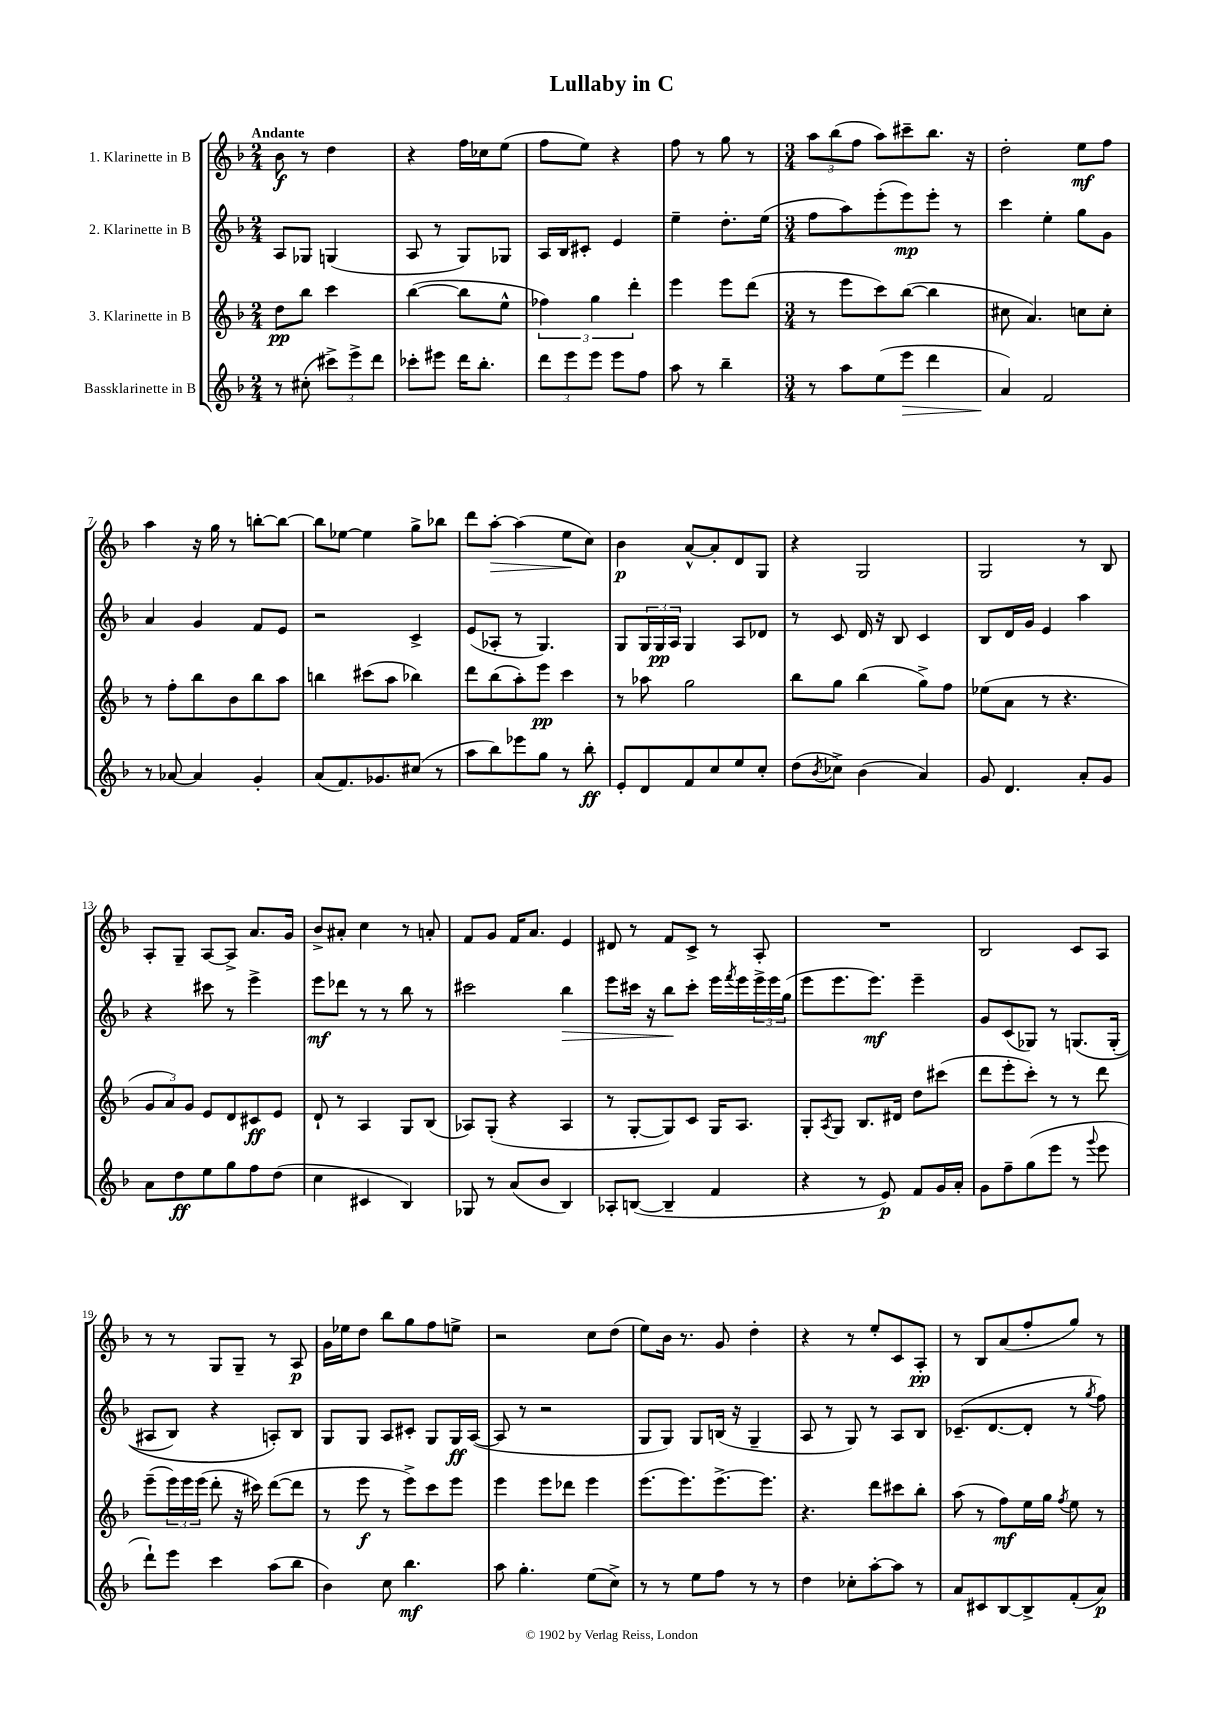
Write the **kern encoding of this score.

**kern	**dynam	**kern	**dynam	**kern	**dynam	**kern	**dynam
*part4	*part4	*part3	*part3	*part2	*part2	*part1	*part1
*staff4	*staff4	*staff3	*staff3	*staff2	*staff2	*staff1	*staff1
*I"Bassklarinette in B	*	*I"3. Klarinette in B	*	*I"2. Klarinette in B	*	*I"1. Klarinette in B	*
*clefG2	*	*clefG2	*	*clefG2	*	*clefG2	*
*k[b-]	*	*k[b-]	*	*k[b-]	*	*k[b-]	*
*M2/4	*	*M2/4	*	*M2/4	*	*M2/4	*
=1	=1	=1	=1	=1	=1	=1	=1
!	!	!	!	!	!	!LO:TX:a:B:t=Andante	!
8r	.	8dd\L	pp	8A/L	.	8b-\	f
(8cc#X'\	.	8bb-\J	.	8G-X/J	.	8r	.
12ccc#X^\L)	.	4ccc\	.	(4Gn/	.	4dd\	.
12eee^\	.	.	.	.	.	.	.
12ddd\J	.	.	.	.	.	.	.
=2	=2	=2	=2	=2	=2	=2	=2
8ccc-X'\L	.	([4bb-\	.	8A/	.	4r	.
8eee#X\J	.	.	.	8r	.	.	.
16ddd\KL	.	8bb-\L]	.	8G/L)	.	16ff\LL	.
8.bb-'\J	.	.	.	.	.	16cc-X\J	.
.	.	8ee^^\J	.	8G-X/J	.	(8ee\J	.
=3	=3	=3	=3	=3	=3	=3	=3
12ddd\L	.	6ff-X\)	.	16A/LL	.	8ff\L	.
.	.	.	.	16B-/J	.	.	.
12eee\	.	.	.	.	.	.	.
.	.	.	.	8c#X'/J	.	8ee\J)	.
12eee\J	.	6gg\	.	.	.	.	.
8eee\L	.	.	.	4e/	.	4r	.
.	.	6ddd'\	.	.	.	.	.
8ff\J	.	.	.	.	.	.	.
=4	=4	=4	=4	=4	=4	=4	=4
8aa\	.	4eee\	.	4ee~\	.	8ff\	.
8r	.	.	.	.	.	8r	.
4bb-~\	.	8eee\L	.	8.dd'\L	.	8gg\	.
.	.	(8ddd\J	.	.	.	8r	.
.	.	.	.	(16ee\Jk	.	.	.
=5	=5	=5	=5	=5	=5	=5	=5
*M3/4	*	*M3/4	*	*M3/4	*	*M3/4	*
8r	.	8r	.	8ff\L	.	12aa\L	.
.	.	.	.	.	.	(12bb-\	.
8aa\L	.	8eee\L	.	8aa\)	.	.	.
.	.	.	.	.	.	12ff\J	.
(8ee\	.	8ccc\)	.	(8eee'\	.	8aa\L)	.
!	!LO:HP:b	!	!	!	!	!	!
8eee\J	>	([8bb-\J	.	8eee\)	mp	8ccc#X~\	.
4ddd\	.	4bb-\]	.	8eee'\J	.	8.bb-\J	.
.	.	.	.	8r	.	.	.
.	.	.	.	.	.	16r	.
=6	=6	=6	=6	=6	=6	=6	=6
4a/)	.	8cc#X\	.	4ccc\	.	2dd'\	.
.	.	4.a/)	.	.	.	.	.
2f/	]	.	.	4ee'\	.	.	.
.	.	8ccn\L	.	8gg\L	.	8ee\L	mf
.	.	8cc'\J	.	8g\J	.	8ff\J	.
!!LO:LB:g=z
=7	=7	=7	=7	=7	=7	=7	=7
8r	.	8r	.	4a/	.	4aa\	.
[8a-X/	.	8ff'\L	.	.	.	.	.
4a-/]	.	8bb-\	.	4g/	.	16r	.
.	.	.	.	.	.	16gg\	.
.	.	8b-\	.	.	.	8r	.
4g'/	.	8bb-\	.	8f/L	.	[8bbn'\L	.
.	.	8aa\J	.	8e/J	.	8bb\J_	.
=8	=8	=8	=8	=8	=8	=8	=8
(8a/L	.	4bbn\	.	2r	.	8bb\L]	.
8.f/)	.	.	.	.	.	[8ee-X\J	.
.	.	(8ccc#X\L	.	.	.	4ee-\]	.
8.g-X/	.	.	.	.	.	.	.
.	.	8aa\J	.	.	.	.	.
(8cc#X/J	.	4bb-X\)	.	4c^/	.	8gg^\L	.
8r	.	.	.	.	.	8bb-X\J	.
=9	=9	=9	=9	=9	=9	=9	=9
8aa\L	.	8ddd\L	.	(8e/L	.	8ddd\L	.
!	!	!	!	!	!	!	!LO:HP:b
8bb-\)	.	(8bb-\	.	8A-X'/J	.	[8aa'\J	>
8eee-X\	.	8aa'\)	.	8r	.	(4aa\]	.
8gg\J	.	8eee\J	pp	4.G/)	.	.	.
8r	.	4ccc\	.	.	.	8ee\L	.
8bb-'\	ff	.	.	.	.	8cc\J)	]
=10	=10	=10	=10	=10	=10	=10	=10
8e'/L	.	8r	.	8G/L	.	4b-\	p
8d/	.	8aa-X\	.	24G/L	.	.	.
.	.	.	.	24G/	pp	.	.
.	.	.	.	24A/JJ	.	.	.
8f/	.	2gg\	.	4G/	.	[8a^^/L	.
8cc/	.	.	.	.	.	8a'/]	.
8ee/	.	.	.	8A/L	.	8d/	.
8cc'/J	.	.	.	8d-X/J	.	8G/J	.
=11	=11	=11	=11	=11	=11	=11	=11
(8dd\L	.	8bb-\L	.	8r	.	4r	.
8qb-/	.	.	.	.	.	.	.
8cc-X^\J)	.	8gg\J	.	8c/	.	.	.
(4b-\	.	(4bb-\	.	16d/	.	2G/	.
.	.	.	.	16r	.	.	.
.	.	.	.	8B-/	.	.	.
4a/)	.	8gg^\L)	.	4c/	.	.	.
.	.	8ff\J	.	.	.	.	.
=12	=12	=12	=12	=12	=12	=12	=12
8g/	.	(8ee-X\L	.	8B-/L	.	2G/	.
4.d/	.	8a\J	.	16d/L	.	.	.
.	.	.	.	16g/JJ	.	.	.
.	.	8r	.	4e/	.	.	.
.	.	4.r	.	.	.	.	.
8a'/L	.	.	.	4aa\	.	8r	.
8g/J	.	.	.	.	.	8B-/	.
!!LO:LB:g=z
=13	=13	=13	=13	=13	=13	=13	=13
8a\L	.	12g/L	.	4r	.	8A'/L	.
.	.	12a/)	.	.	.	.	.
8dd\	ff	.	.	.	.	8G~/J	.
.	.	12g/J	.	.	.	.	.
8ee\	.	8e/L	.	8ccc#X\	.	[8A/L	.
8gg\	.	8d/	.	8r	.	8A^/J]	.
8ff\	.	8c#X/	ff	4eee^\	.	8.a/L	.
(8dd\J	.	8e/J	.	.	.	.	.
.	.	.	.	.	.	16g/Jk	.
=14	=14	=14	=14	=14	=14	=14	=14
4cc\	.	8d`/	.	8eee\L	mf	8b-^/L	.
.	.	8r	.	8ddd-X\J	.	8a#X'/J	.
4c#X/	.	4A/	.	8r	.	4cc\	.
.	.	.	.	8r	.	.	.
4B-/)	.	8G/L	.	8bb-\	.	8r	.
.	.	(8B-/J	.	8r	.	8an'/	.
=15	=15	=15	=15	=15	=15	=15	=15
8G-X/	.	8A-X/L)	.	2ccc#X\	.	8f/L	.
8r	.	(8G'/J	.	.	.	8g/J	.
(8a/L	.	4r	.	.	.	16f/KL	.
.	.	.	.	.	.	8.a/J	.
8b-/J	.	.	.	.	.	.	.
!	!	!	!	!	!LO:HP:b	!	!
4B-/)	.	4A-/	.	4bb-\	>	4e/	.
=16	=16	=16	=16	=16	=16	=16	=16
8A-X'/L	.	8r	.	8eee\L	.	8d#X/	.
([8Bn/J	.	[8G'/L	.	16ccc#X\Jk	.	8r	.
.	.	.	.	16r	.	.	.
4B~/]	.	8G/])	.	8bb-\L	.	8f/L	.
.	.	8c/J	.	8ccc#'\J	]	8c^/J	.
4f/	.	16G/KL	.	16eee\LL	.	8r	.
.	.	.	.	8qfff/	.	.	.
.	.	8.A/J	.	16eee\	.	.	.
.	.	.	.	24eee^\	.	8A'/	.
.	.	.	.	24eee\	.	.	.
.	.	.	.	(24gg\JJ	.	.	.
=17	=17	=17	=17	=17	=17	=17	=17
4r	.	8G'/L	.	8eee\L	.	2.r	.
.	.	8qA/	.	.	.	.	.
.	.	8G/J	.	8.eee\	.	.	.
8r	.	8.B-/L	.	.	.	.	.
.	.	.	.	8.eee\J)	mf	.	.
8e/)	p	.	.	.	.	.	.
.	.	16d#X/Jk	.	.	.	.	.
8f/L	.	8dd\L	.	4eee~\	.	.	.
16g/L	.	(8ccc#X\J	.	.	.	.	.
16a'/JJ	.	.	.	.	.	.	.
=18	=18	=18	=18	=18	=18	=18	=18
8g\L	.	8ddd\L	.	8g/L	.	2B-/	.
8ff~\	.	8eee'\	.	(8c/	.	.	.
(8gg\	.	8ccc'\J)	.	8G-X/J)	.	.	.
8eee\J	.	8r	.	8r	.	.	.
8r	.	8r	.	(8.Gn/L	.	8c/L	.
8qqggg/	.	.	.	.	.	.	.
8eee\	.	8ddd\	.	.	.	8A/J	.
.	.	.	.	(16G'/Jk	.	.	.
!!LO:LB:g=z
=19	=19	=19	=19	=19	=19	=19	=19
8ddd`\L)	.	(8eee~\L	.	8A#X/L	.	8r	.
8eee\J	.	24eee\L)	.	8B-/J)	.	8r	.
.	.	24eee\	.	.	.	.	.
.	.	(24eee\JJ	.	.	.	.	.
4ccc\	.	8ddd'\	.	4r	.	8G/L	.
.	.	16r	.	.	.	8G~/J	.
.	.	16ccc#X\)	.	.	.	.	.
(8aa\L	.	([8ddd\L	.	8An'/L)	.	8r	.
8bb-\J	.	8ddd\J]	.	8B-/J	.	8A/	p
=20	=20	=20	=20	=20	=20	=20	=20
4b-\)	.	8r	.	8G/L	.	16g\LL	.
.	.	.	.	.	.	16ee-X\J	.
.	.	8eee\	f	8G/J	.	8dd\J	.
8cc\	.	8r	.	8A/L	.	8bb-\L	.
4.bb-\	mf	8eee^\L)	.	8c#X'/J	.	8gg\	.
.	.	8ccc\	.	8G/L	.	8ff\	.
.	.	8eee\J	.	16G/L	ff	8een^\J	.
.	.	.	.	([16A/JJ	.	.	.
=21	=21	=21	=21	=21	=21	=21	=21
8aa\	.	4eee\	.	8A/]	.	2r	.
4.gg'\	.	.	.	8r	.	.	.
.	.	8eee\L	.	2r	.	.	.
.	.	8ddd-X\J	.	.	.	.	.
(8ee\L	.	4eee\	.	.	.	8cc\L	.
8cc^\J)	.	.	.	.	.	(8dd\J	.
=22	=22	=22	=22	=22	=22	=22	=22
8r	.	(8.eee\L	.	8G/L	.	8ee\L)	.
8r	.	.	.	8G/J)	.	16b-\Jk	.
.	.	8.eee\)	.	.	.	8.r	.
8ee\L	.	.	.	8G/L	.	.	.
8ff\J	.	[8.eee^\	.	(16Bn/Jk	.	8g/	.
.	.	.	.	16r	.	.	.
8r	.	.	.	4G~/	.	4dd'\	.
.	.	8.eee\J]	.	.	.	.	.
8r	.	.	.	.	.	.	.
=23	=23	=23	=23	=23	=23	=23	=23
4dd\	.	4.r	.	8A/	.	4r	.
.	.	.	.	8r	.	.	.
8cc-X'\L	.	.	.	8G/)	.	8r	.
[8aa'\	.	8ddd\L	.	8r	.	8ee'/L	.
8aa\J]	.	8ccc#X\	.	8A/L	.	8c/	.
8r	.	8bb-'\J	.	8B-/J	.	8A'/J	pp
=24	=24	=24	=24	=24	=24	=24	=24
8a/L	.	(8aa\	.	(8.c-X~/L	.	8r	.
8c#X/	.	8r	.	.	.	8B-/L	.
.	.	.	.	[8.d/	.	.	.
[8B-/	.	8ff\L)	mf	.	.	(8a/	.
8B-^/]	.	16ee\L	.	8d'/J]	.	8ff'/	.
.	.	16gg\JJ	.	.	.	.	.
.	.	8qff/	.	.	.	.	.
(8f'/	.	8ee\	.	8r	.	8gg/J)	.
.	.	.	.	8qgg/	.	.	.
8a/J)	p	8r	.	8ff\)	.	8r	.
==	==	==	==	==	==	==	==
*-	*-	*-	*-	*-	*-	*-	*-
